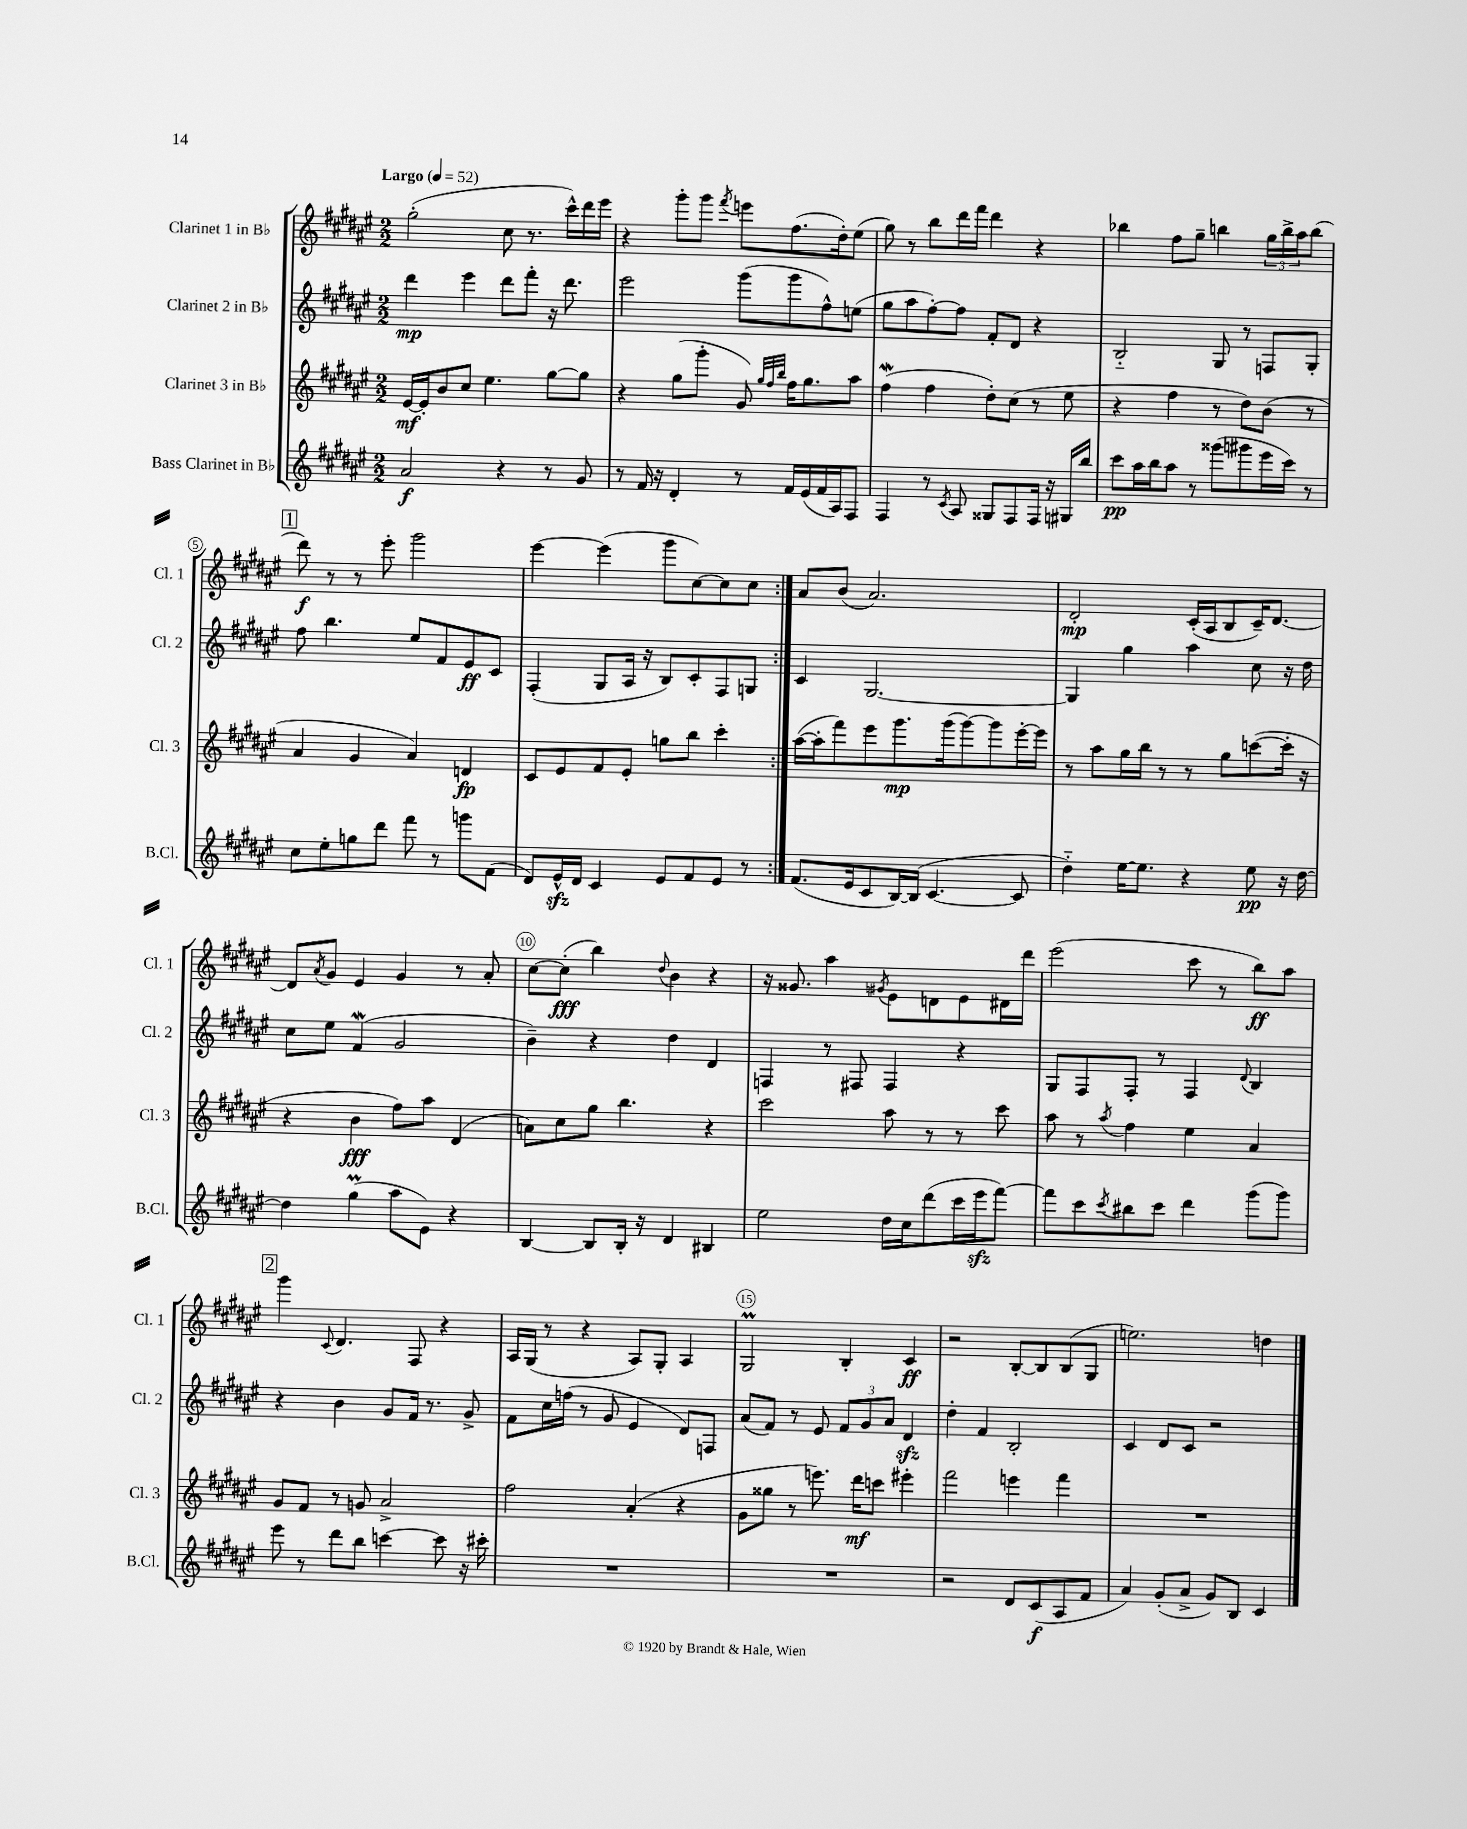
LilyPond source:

<<
\new StaffGroup <<
\new Staff = "s0" \with { instrumentName = "Clarinet 1 in Bb" shortInstrumentName = "Cl. 1" } {
    \clef treble \key fis \major \numericTimeSignature \time 2/2 \tempo "Largo" 4 = 52
    \repeat volta 2 { gis''2-.( cis''8 r8. cis'''16-^) dis'''16 eis'''16 |
    r4 gis'''8-. gis'''8 \acciaccatura { fis'''8 } e'''8 fis''8.( dis''16-.) eis''8( |
    gis''8) r8 b''8 dis'''16 fis'''16 dis'''4 r4 |
    bes''4 fis''8 gis''8-- b''4 \tuplet 3/2 { gis''16 b''16-> ais''16 } b''8( |
    \mark \markup { \box "1" } dis'''8\f) r8 r8 eis'''8-. gis'''2 |
    eis'''4~ eis'''4( gis'''8 cis''8~) cis''8 cis''8 | }
    ais'8 b'8( ais'2.) |
    dis'2-.\mp cis'16-.( ais16 b8 cis'16--) dis'8.~ |
    dis'8 \acciaccatura { ais'8 } gis'8 eis'4 gis'4 r8 ais'8-. |
    cis''8~ cis''8-.\fff( b''4) \appoggiatura { dis''8 } b'4 r4 |
    r16 gisis'8. ais''4 \acciaccatura { gis'8 } eis'8 d'8 eis'8 dis'16 dis'''16 |
    eis'''2( cis'''8 r8 b''8\ff) ais''8 |
    \mark \markup { \box "2" } gis'''4 \appoggiatura { cis'8 } dis'4. fis8 r4 |
    ais16 gis16( r8 r4 ais8) gis8-. ais4 |
    gis2\prall b4-. cis'4\ff |
    r2 b8~-. b8 b8( gis8 |
    e''2.) d''4 \bar "|." |
}
\new Staff = "s1" \with { instrumentName = "Clarinet 2 in Bb" shortInstrumentName = "Cl. 2" } {
    \clef treble \key fis \major \numericTimeSignature \time 2/2
    \repeat volta 2 { dis'''4\mp eis'''4 dis'''8 fis'''8-. r16 dis'''8. |
    eis'''2 gis'''8( gis'''8 fis''8-^) e''8( |
    gis''8 ais''8 fis''8~-.) fis''8 fis'8-. dis'8 r4 |
    b2-_ gis8 r8 f8 gis8-. |
    \mark \markup { \box "1" } fis''8 b''4. eis''8 fis'8 eis'8\ff cis'8 |
    fis4-.( gis8 ais16 r16 b8) cis'8-. fis8 g8 | }
    cis'4 gis2.~ |
    gis4 gis''4 ais''4 cis''8 r16 dis''16 |
    cis''8 eis''8 fis'4\mordent( gis'2 |
    b'4--) r4 dis''4 dis'4 |
    f4 r8 fis8 fis4 r4 |
    gis8 fis8 fis8-. r8 fis4 \appoggiatura { dis'8 } b4 |
    \mark \markup { \box "2" } r4 b'4 gis'8 fis'16 r8. gis'8-> |
    fis'8 cis''16 f''16( r8 gis'8 eis'4 dis'8) f8 |
    ais'8( fis'8) r8 eis'8 \tuplet 3/2 { fis'8 gis'8 ais'8 } dis'4\sfz |
    dis''4-. fis'4 b2-. |
    cis'4 dis'8 cis'8 r2 \bar "|." |
}
\new Staff = "s2" \with { instrumentName = "Clarinet 3 in Bb" shortInstrumentName = "Cl. 3" } {
    \clef treble \key fis \major \numericTimeSignature \time 2/2
    \repeat volta 2 { eis'16~\mf eis'16-. b'8 cis''8 eis''4. gis''8~ gis''8 |
    r4 gis''8( gis'''8-. gis'8) \grace { gis''32 fis''32 b''32 } fis''16 gis''8. ais''8 |
    fis''4\mordent( fis''4 dis''8-.) cis''8( r8 eis''8 |
    r4 fis''4 r8 dis''8) b'8( r8 |
    \mark \markup { \box "1" } ais'4 gis'4 ais'4) d'4\fp |
    cis'8 eis'8 fis'8 eis'8-. g''8 b''8 cis'''4-. | }
    ais''16~( ais''16-. fis'''8) eis'''8 gis'''8.\mp gis'''16( gis'''8~) gis'''8 eis'''16~-. eis'''16 |
    r8 ais''8 gis''16 b''16 r8 r8 gis''8 c'''8~( c'''16-. r16 |
    r4 b'4\fff fis''8) ais''8 dis'4( |
    a'8) cis''8 gis''8 b''4. r4 |
    cis'''2 ais''8 r8 r8 cis'''8 |
    ais''8 r8 \acciaccatura { ais''8 } fis''4 eis''4 ais'4 |
    \mark \markup { \box "2" } gis'8 fis'8 r8 g'8 ais'2-> |
    fis''2 ais'4-.( r4 |
    gis'8 gisis''8 r8 e'''8.) dis'''16\mf c'''8 eis'''4-. |
    fis'''2 e'''4 fis'''4 |
    R1 \bar "|." |
}
\new Staff = "s3" \with { instrumentName = "Bass Clarinet in Bb" shortInstrumentName = "B.Cl." } {
    \clef treble \key fis \major \numericTimeSignature \time 2/2
    \repeat volta 2 { ais'2\f r4 r8 gis'8 |
    r8 fis'16 r16 dis'4-. r8 fis'16 eis'16( fis'16 ais16) fis8 |
    fis4 r8 \acciaccatura { cis'8 } ais8 gisis8 fis8 fis16 r16 gis16 b''16 |
    cis'''8\pp ais''16 b''16 ais''8 r8 gisis'''8( gis'''8 eis'''16 cis'''16) r8 |
    \mark \markup { \box "1" } cis''8 eis''8-. g''8 dis'''8 fis'''8 r8 g'''8 fis'8( |
    dis'8) eis'16-^\sfz dis'16 cis'4 eis'8 fis'8 eis'8 r8 | }
    fis'8.( eis'16 cis'8 b16~) b16( cis'4.~ cis'8 |
    dis''4-_) eis''16~ eis''8. r4 eis''8\pp r16 dis''16~ |
    dis''4 gis''4\prall( ais''8 eis'8) r4 |
    b4~ b8 b16-. r16 dis'4 bis4 |
    eis''2 dis''16 cis''16 dis'''8( cis'''16 eis'''16\sfz fis'''8~) |
    fis'''8 cis'''8 \acciaccatura { cis'''8 } bis''8 cis'''8 dis'''4 gis'''8( gis'''8) |
    \mark \markup { \box "2" } eis'''8 r8 dis'''8 b''8 c'''4~ c'''8 r16 cis'''16-. |
    R1 |
    R1 |
    r2 dis'8 cis'8\f( ais8 fis'8 |
    ais'4) gis'8-.( ais'8-> gis'8) b8 cis'4 \bar "|." |
}
>>
>>
\layout { \context { \Score \override BarNumber.break-visibility = ##(#f #t #t) barNumberVisibility = #(every-nth-bar-number-visible 5) \override BarNumber.stencil = #(make-stencil-circler 0.1 0.3 ly:text-interface::print) } }
